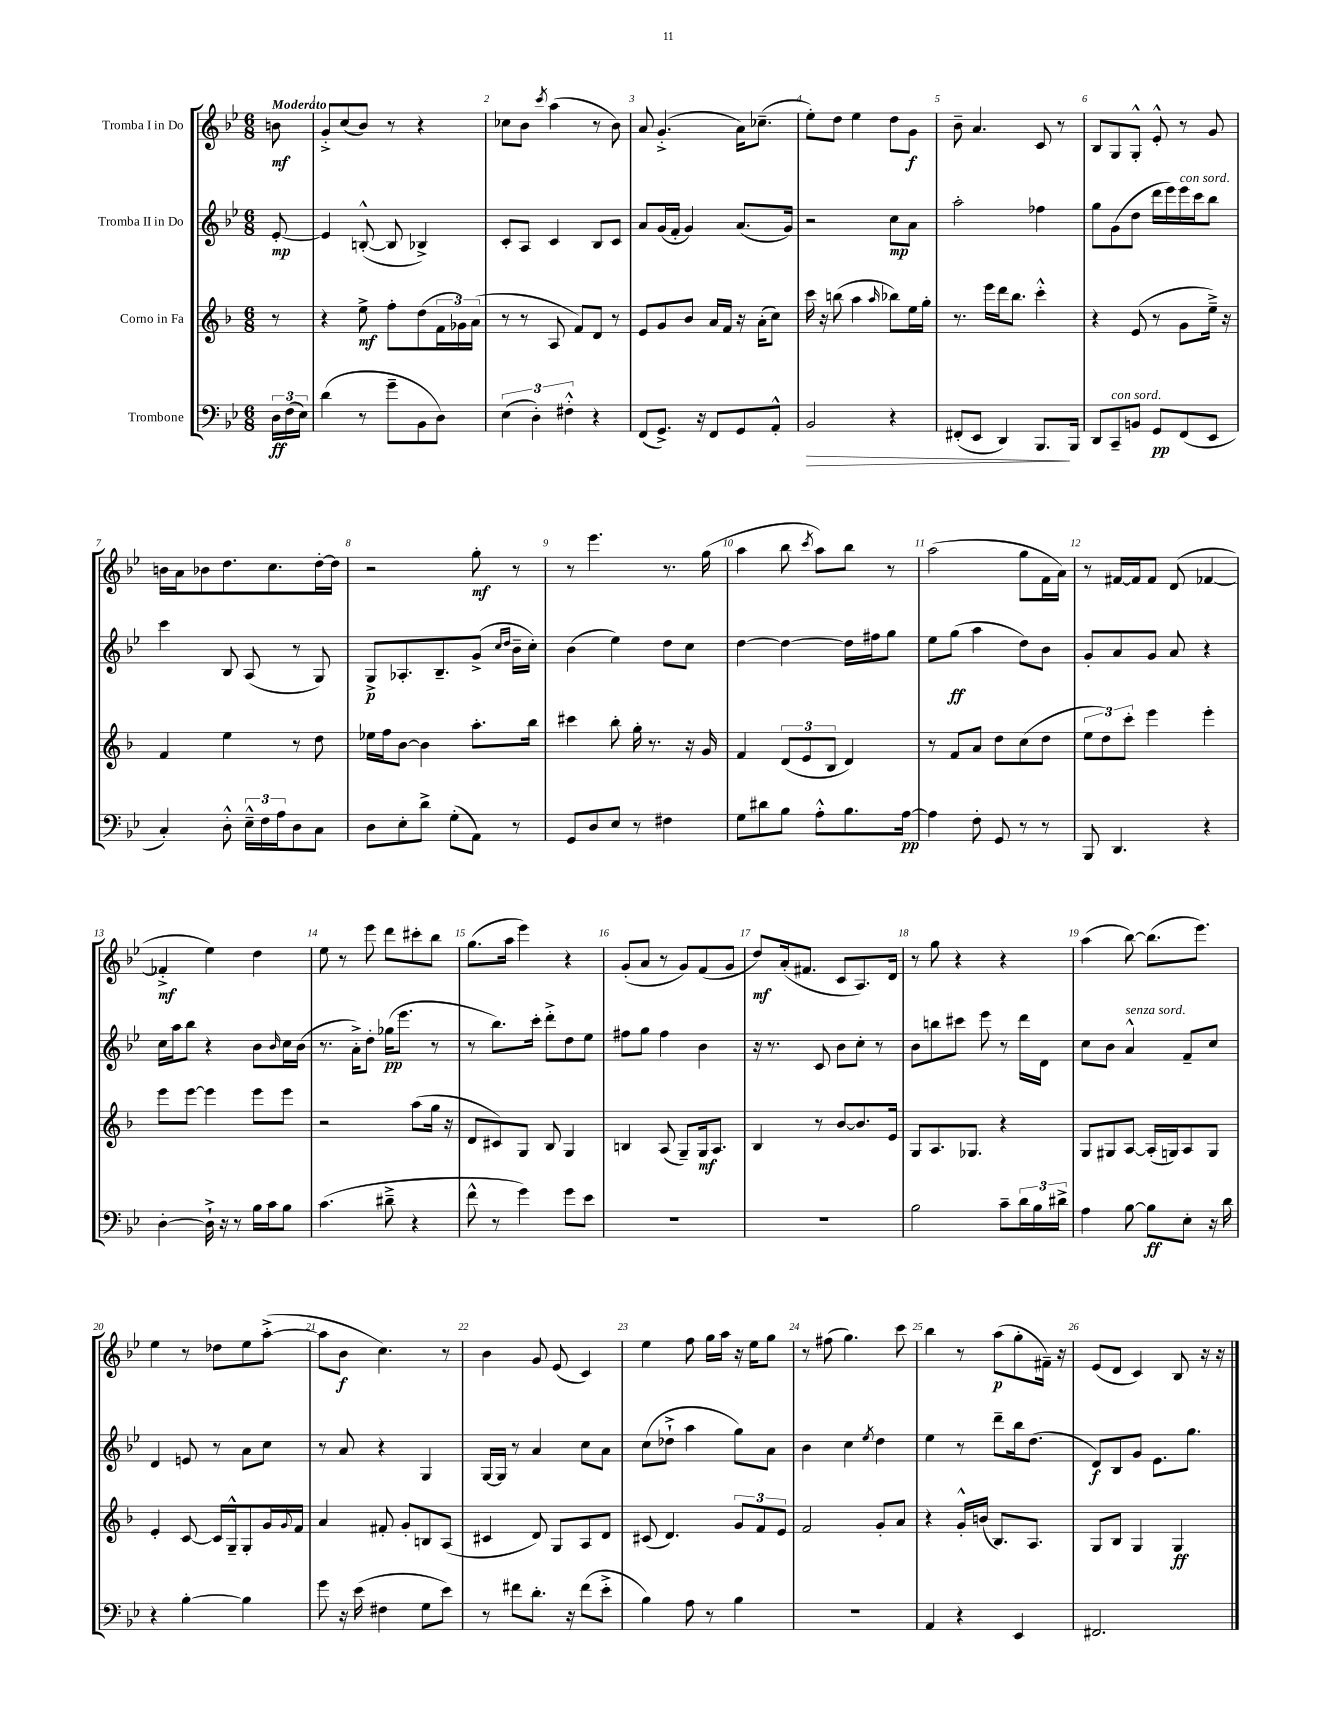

**kern	**dynam	**kern	**dynam	**kern	**dynam	**kern	**dynam
*part4	*part4	*part3	*part3	*part2	*part2	*part1	*part1
*staff4	*staff4	*staff3	*staff3	*staff2	*staff2	*staff1	*staff1
*I"Trombone	*	*I"Corno in Fa	*	*I"Tromba II in Do	*	*I"Tromba I in Do	*
*clefF4	*	*clefG2	*	*clefG2	*	*clefG2	*
*k[b-e-]	*	*k[b-]	*	*k[b-e-]	*	*k[b-e-]	*
*M6/8	*	*M6/8	*	*M6/8	*	*M6/8	*
=	=	=	=	=	=	=	=
!	!	!	!	!	!	!LO:TX:a:B:t=Moderato	!
24D\LL	ff	8r	.	[8e-'/	mp	8bn\	mf
(24F\	.	.	.	.	.	.	.
24E-\JJ)	.	.	.	.	.	.	.
=1	=1	=1	=1	=1	=1	=1	=1
(4d\	.	4r	.	4e-/]	.	8g'^/L	.
.	.	.	.	.	.	(8cc/	.
8r	.	8ee^\	mf	([8Bn'^^/	.	8b-/J)	.
8g~\L	.	8ff'\L	.	8B/]	.	8r	.
8BB-\	.	(8dd\	.	4B-X^/)	.	4r	.
8D\J)	.	24f\L	.	.	.	.	.
.	.	24g-X\)	.	.	.	.	.
.	.	(24a\JJ	.	.	.	.	.
=2	=2	=2	=2	=2	=2	=2	=2
(6E-\	.	8r	.	8c'/L	.	8cc-X\L	.
.	.	8r	.	8A/J	.	8b-\J	.
6D'\)	.	.	.	.	.	.	.
.	.	.	.	.	.	8qccc/	.
.	.	8A/	.	4c/	.	(4aa\	.
6F#X'^^\	.	.	.	.	.	.	.
.	.	8f/L)	.	.	.	.	.
4r	.	8d/J	.	8B-/L	.	8r	.
.	.	8r	.	8c/J	.	8b-\)	.
=3	=3	=3	=3	=3	=3	=3	=3
(8FF/L	.	8e/L	.	8a/L	.	8a/	.
8.GG^/J)	.	8g/	.	(16g/L	.	(4.g'^/	.
.	.	.	.	16f'/JJ	.	.	.
.	.	8b-/J	.	4g/)	.	.	.
16r	.	.	.	.	.	.	.
8FF/L	.	16a/LL	.	.	.	.	.
.	.	16f/JJ	.	.	.	.	.
8GG/	.	16r	.	(8.a/L	.	16a\KL)	.
.	.	(16a'\KL	.	.	.	(8.cc-X~\J	.
8AA'^^/J	.	8cc\J)	.	.	.	.	.
.	.	.	.	16g/Jk)	.	.	.
=4	=4	=4	=4	=4	=4	=4	=4
!	!LO:HP:b	!	!	!	!	!	!
2BB-/	>	16ccc\	.	2r	.	8ee-'\L)	.
.	.	16r	.	.	.	.	.
.	.	(8bbn\	.	.	.	8dd\J	.
.	.	4aa\	.	.	.	4ee-\	.
.	.	16qqaa/	.	.	.	.	.
4r	.	8bb-X\L)	.	8cc\L	mp	8dd\L	.
.	.	16ee\L	.	8a\J	.	8g\J	f
.	.	16gg'\JJ	.	.	.	.	.
=5	=5	=5	=5	=5	=5	=5	=5
(8FF#X'/L	.	8.r	.	2aa'\	.	8b-~\	.
8EE-/J	.	.	.	.	.	4.a/	.
.	.	16eee\LL	.	.	.	.	.
4DD/)	.	16ddd\J	.	.	.	.	.
.	.	8.bb-\J	.	.	.	.	.
8.BBB-/L	.	4ccc'^^\	.	4ff-X\	.	8c/	.
.	.	.	.	.	.	8r	.
16BBB-/Jk	]	.	.	.	.	.	.
=6	=6	=6	=6	=6	=6	=6	=6
8DD/L	.	4r	.	8gg\L	.	8B-/L	.
!LO:TX:a:i:t=con sord.	!	!	!	!	!	!	!
8CC~/	.	.	.	(8g\	.	8G/	.
8BBn/J	.	(8e/	.	8dd\J	.	8G'^^/J	.
8GG/L	pp	8r	.	16ddd\LL	.	8e-'^^/	.
.	.	.	.	16eee-\)	.	.	.
!	!	!	!	!LO:TX:a:i:t=con sord.	!	!	!
(8FF/	.	8g\L	.	16eee-\	.	8r	.
.	.	.	.	16ccc\J	.	.	.
8EE-/J	.	16ee~^\Jk)	.	8bb-\J	.	8g/	.
.	.	16r	.	.	.	.	.
!!LO:LB:g=z
=7	=7	=7	=7	=7	=7	=7	=7
4C'/)	.	4f/	.	4ccc\	.	16bn\LL	.
.	.	.	.	.	.	16a\J	.
.	.	.	.	.	.	8b-X\	.
8D'^^\	.	4ee\	.	8B-/	.	8.dd\	.
24E-~^^\LL	.	.	.	(8A/	.	.	.
24F\	.	.	.	.	.	.	.
.	.	.	.	.	.	8.cc\	.
24A\J	.	.	.	.	.	.	.
8D\	.	8r	.	8r	.	.	.
8C\J	.	8dd\	.	8G/)	.	[16dd'\L	.
.	.	.	.	.	.	16dd\JJ]	.
=8	=8	=8	=8	=8	=8	=8	=8
8D\L	.	16ee-X\LL	.	8G^/L	p	2r	.
.	.	16ff\J	.	.	.	.	.
8E-'\	.	[8b-\J	.	8.A-X'/	.	.	.
8d^\J	.	4b-\]	.	.	.	.	.
.	.	.	.	8.B-~/	.	.	.
(8G'\L	.	.	.	.	.	.	.
8AA\J)	.	8.aa'\L	.	(8g^/J	.	8gg'\	mf
.	.	.	.	16qqcc/LL	.	.	.
.	.	.	.	16qqdd/JJ	.	.	.
8r	.	.	.	16b-~\LL	.	8r	.
.	.	16bb-\Jk	.	16cc'\JJ)	.	.	.
=9	=9	=9	=9	=9	=9	=9	=9
8GG/L	.	4ccc#X\	.	(4b-\	.	8r	.
8D/	.	.	.	.	.	4.eee-\	.
8E-/J	.	8bb-'\	.	4ee-\)	.	.	.
8r	.	16gg'\	.	.	.	.	.
.	.	8.r	.	.	.	.	.
4F#X\	.	.	.	8dd\L	.	8.r	.
.	.	16r	.	8cc\J	.	.	.
.	.	16g/	.	.	.	(16gg\	.
=10	=10	=10	=10	=10	=10	=10	=10
8G\L	.	4f/	.	[4dd\	.	4aa\	.
8d#X\	.	.	.	.	.	.	.
8B-\J	.	(12d/L	.	4dd\_	.	8bb-\	.
.	.	12e/	.	.	.	.	.
.	.	.	.	.	.	8qccc/	.
8A'^^\L	.	.	.	.	.	8aa\L)	.
.	.	12B-/J	.	.	.	.	.
8.B-\	.	4d/)	.	16dd\LL]	.	8bb-\J	.
.	.	.	.	16ff#X\J	.	.	.
.	.	.	.	8gg\J	.	8r	.
[16A\Jk	pp	.	.	.	.	.	.
=11	=11	=11	=11	=11	=11	=11	=11
4A\]	.	8r	.	8ee-\L	.	(2aa\	.
.	.	8f/L	.	(8gg\J	ff	.	.
8F'\	.	8a/J	.	4aa\	.	.	.
8GG/	.	8dd\L	.	.	.	.	.
8r	.	(8cc\	.	8dd\L)	.	8gg\L	.
8r	.	8dd\J	.	8b-\J	.	16f\L	.
.	.	.	.	.	.	16a\JJ)	.
=12	=12	=12	=12	=12	=12	=12	=12
8BBB-/	.	12ee\L	.	8g'/L	.	8r	.
.	.	12dd\)	.	.	.	.	.
4.DD/	.	.	.	8a/	.	[16f#X/LL	.
.	.	12ccc'\J	.	.	.	.	.
.	.	.	.	.	.	16f#/J]	.
.	.	4eee\	.	8g/J	.	8f#/J	.
.	.	.	.	8a/	.	(8d/	.
4r	.	4eee'\	.	4r	.	[4f-X/	.
!!LO:LB:g=z
=13	=13	=13	=13	=13	=13	=13	=13
[4D'\	.	8eee\L	.	16cc\LL	.	4f-X'^/]	mf
.	.	.	.	16aa\J	.	.	.
.	.	[8eee\J	.	8bb-\J	.	.	.
16D`^\]	.	4eee\]	.	4r	.	4ee-\)	.
16r	.	.	.	.	.	.	.
8r	.	.	.	.	.	.	.
16B-\LL	.	8eee\L	.	8b-\L	.	4dd\	.
16c\J	.	.	.	.	.	.	.
.	.	.	.	16qqb-/	.	.	.
8B-\J	.	8eee\J	.	16cc\L	.	.	.
.	.	.	.	(16b-\JJ	.	.	.
=14	=14	=14	=14	=14	=14	=14	=14
(4.c\	.	2r	.	8.r	.	8ee-\	.
.	.	.	.	.	.	8r	.
.	.	.	.	16a'^\KL)	.	.	.
.	.	.	.	8dd'\J	.	8eee-\	.
8d#X~^\	.	.	.	(16gg-X\KL	pp	8ddd\L	.
.	.	.	.	8.eee-\J	.	.	.
4r	.	(8aa\L	.	.	.	8ccc#X'\	.
.	.	16gg\Jk	.	8r	.	8bb-\J	.
.	.	16r	.	.	.	.	.
=15	=15	=15	=15	=15	=15	=15	=15
8f^^\	.	8d/L	.	8r	.	(8.gg\L	.
8r	.	8c#X/)	.	8.bb-\L)	.	.	.
.	.	.	.	.	.	16aa\Jk	.
4g\)	.	8G/J	.	.	.	4eee-\)	.
.	.	.	.	16ccc'\Jk	.	.	.
.	.	8B-/	.	8ddd'^\L	.	.	.
8g\L	.	4G/	.	8dd\	.	4r	.
8e-\J	.	.	.	8ee-\J	.	.	.
=16	=16	=16	=16	=16	=16	=16	=16
2.r	.	4Bn/	.	8ff#X\L	.	(8g'/L	.
.	.	.	.	8gg\J	.	8a/J	.
.	.	(8A/	.	4ff#\	.	8r	.
.	.	8G~/L)	.	.	.	8g/L)	.
.	.	16G/k	mf	4b-\	.	(8f/	.
.	.	8.A/J	.	.	.	.	.
.	.	.	.	.	.	8g/J	.
=17	=17	=17	=17	=17	=17	=17	=17
2.r	.	4B-/	.	16r	.	8dd/L)	mf
.	.	.	.	8.r	.	.	.
.	.	.	.	.	.	(16a'/k	.
.	.	.	.	.	.	8.f#X/J	.
.	.	8r	.	8c/	.	.	.
.	.	[8b-/L	.	8b-\L	.	8c/L	.
.	.	8.b-/]	.	8cc'\J	.	8.A/)	.
.	.	.	.	8r	.	.	.
.	.	16e/Jk	.	.	.	16d/Jk	.
=18	=18	=18	=18	=18	=18	=18	=18
2B-\	.	8G/L	.	8b-\L	.	8r	.
.	.	8.A/	.	8bbn\	.	8gg\	.
.	.	.	.	8ccc#X\J	.	4r	.
.	.	8.G-X/J	.	.	.	.	.
.	.	.	.	8eee-\	.	.	.
8c~\L	.	4r	.	8r	.	4r	.
24d\L	.	.	.	16ddd\LL	.	.	.
24B-\	.	.	.	.	.	.	.
.	.	.	.	16d\JJ	.	.	.
24d#X^\JJ	.	.	.	.	.	.	.
=19	=19	=19	=19	=19	=19	=19	=19
4A\	.	8G/L	.	8cc\L	.	(4aa\	.
.	.	8G#X/	.	8b-\J	.	.	.
!	!	!	!	!LO:TX:a:i:t=senza sord.	!	!	!
[8B-\	.	[8A/J	.	4a^^/	.	[8bb-\)	.
8B-\L]	ff	(16A'/LL]	.	.	.	(8.bb-\L]	.
.	.	16Gn/J)	.	.	.	.	.
8E-'\J	.	8A/	.	8f~/L	.	.	.
.	.	.	.	.	.	8.eee-\J)	.
16r	.	8G/J	.	8cc/J	.	.	.
16d\	.	.	.	.	.	.	.
!!LO:LB:g=z
=20	=20	=20	=20	=20	=20	=20	=20
4r	.	4e'/	.	4d/	.	4ee-\	.
[4B-'\	.	[8c/	.	8en/	.	8r	.
.	.	16c/LL]	.	8r	.	8dd-X\L	.
.	.	16G~^^/J	.	.	.	.	.
4B-\]	.	8G'/	.	8a\L	.	8ee-\	.
.	.	16g/L	.	8cc\J	.	([8aa'^\J	.
.	.	8qqg/	.	.	.	.	.
.	.	16f/JJ	.	.	.	.	.
=21	=21	=21	=21	=21	=21	=21	=21
8g\	.	4a/	.	8r	.	8aa\L]	.
16r	.	.	.	8a/	.	8b-\J	f
(16e-\	.	.	.	.	.	.	.
4F#X\	.	8f#X'/	.	4r	.	4.cc\)	.
.	.	8g'/L	.	.	.	.	.
8G\L	.	8Bn/	.	4G/	.	.	.
8e-\J)	.	(8A/J	.	.	.	8r	.
=22	=22	=22	=22	=22	=22	=22	=22
8r	.	4c#X/	.	[16G/LL	.	4b-\	.
.	.	.	.	16G/JJ]	.	.	.
8f#X\L	.	.	.	8r	.	.	.
8.d'\J	.	8d/)	.	4a/	.	8g/	.
.	.	8G/L	.	.	.	(8e-/	.
16r	.	.	.	.	.	.	.
(8f#\L	.	8A/	.	8cc\L	.	4c/)	.
8e-'^\J	.	8d/J	.	8a\J	.	.	.
=23	=23	=23	=23	=23	=23	=23	=23
4B-\)	.	(8c#X/	.	(8cc\L	.	4ee-\	.
.	.	4.d/)	.	8dd-X`^\J	.	.	.
8A\	.	.	.	4aa\	.	8ff\	.
8r	.	.	.	.	.	16gg\LL	.
.	.	.	.	.	.	16aa\JJ	.
4B-\	.	12g/L	.	8gg\L)	.	16r	.
.	.	.	.	.	.	16ee-\KL	.
.	.	12f/	.	.	.	.	.
.	.	.	.	8a\J	.	8gg\J	.
.	.	12e/J	.	.	.	.	.
=24	=24	=24	=24	=24	=24	=24	=24
2.r	.	2f/	.	4b-\	.	8r	.
.	.	.	.	.	.	(8ff#X\	.
.	.	.	.	4cc\	.	4.gg\)	.
.	.	.	.	8qee-/	.	.	.
.	.	8g'/L	.	4dd\	.	.	.
.	.	8a/J	.	.	.	8ccc\	.
=25	=25	=25	=25	=25	=25	=25	=25
4AA/	.	4r	.	4ee-\	.	4bb-\	.
4r	.	16g'^^/LL	.	8r	.	8r	.
.	.	(16bn/JJ	.	.	.	.	.
.	.	8.B-/L)	.	8ddd~\L	.	(8aa\L	p
4EE-/	.	.	.	16bb-\k	.	8gg'\	.
.	.	8.A/J	.	(8.dd\J	.	.	.
.	.	.	.	.	.	16f#X~\Jk)	.
.	.	.	.	.	.	16r	.
=26	=26	=26	=26	=26	=26	=26	=26
2.FF#X/	.	8G/L	.	8d/L)	f	(8e-/L	.
.	.	8B-/J	.	8B-/	.	8d/J	.
.	.	4G/	.	8g/J	.	4c/)	.
.	.	.	.	8.e-\L	.	.	.
.	.	4G/	ff	.	.	8B-/	.
.	.	.	.	8.gg\J	.	.	.
.	.	.	.	.	.	16r	.
.	.	.	.	.	.	16r	.
==	==	==	==	==	==	==	==
*-	*-	*-	*-	*-	*-	*-	*-
